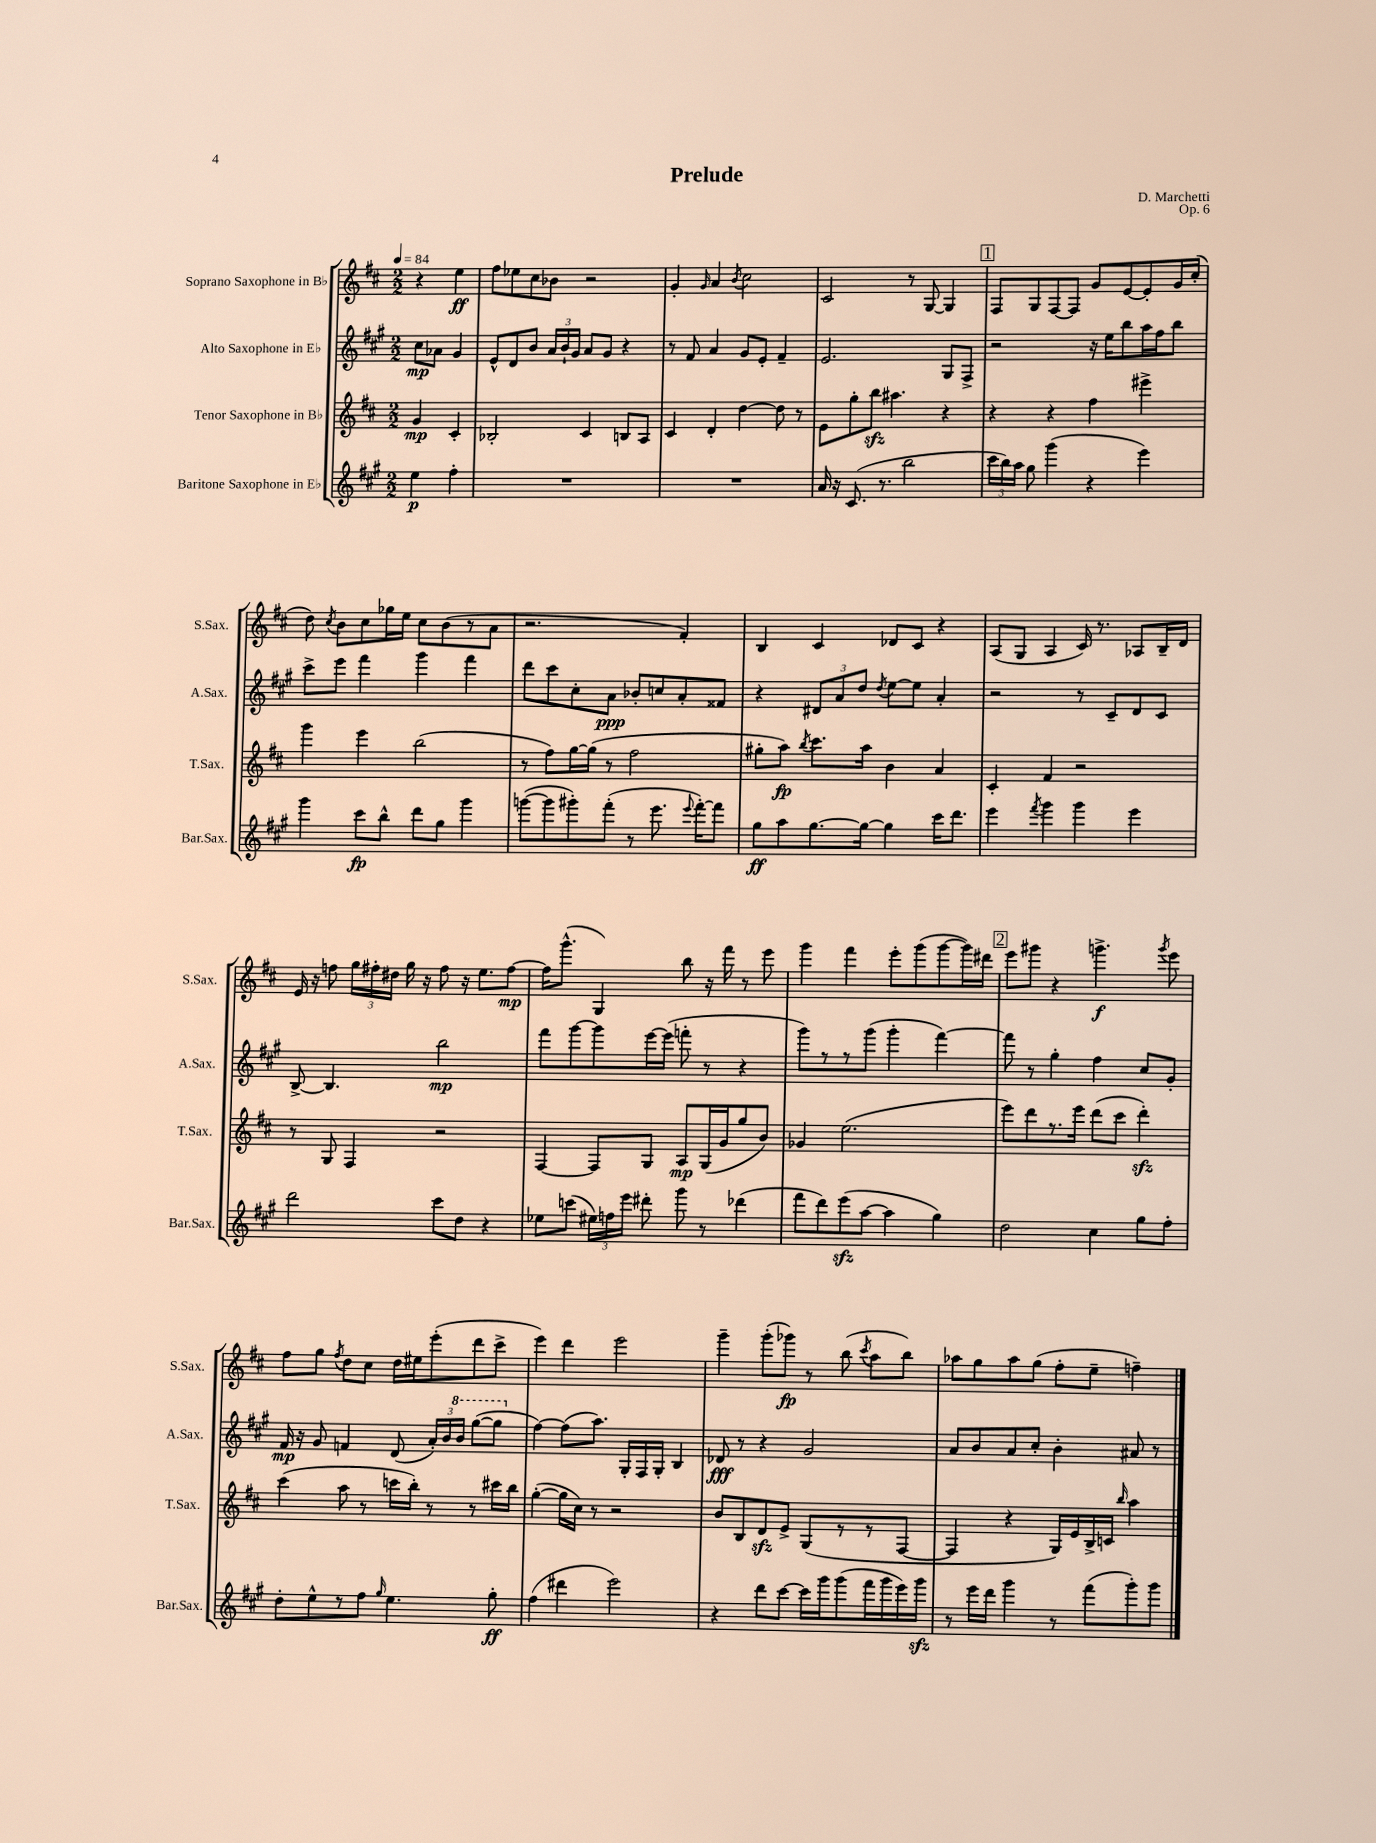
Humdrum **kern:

**kern	**dynam	**kern	**dynam	**kern	**dynam	**kern	**dynam
*part4	*part4	*part3	*part3	*part2	*part2	*part1	*part1
*staff4	*staff4	*staff3	*staff3	*staff2	*staff2	*staff1	*staff1
*I"Baritone Saxophone in E♭	*	*I"Tenor Saxophone in B♭	*	*I"Alto Saxophone in E♭	*	*I"Soprano Saxophone in B♭	*
*I'Bar.Sax.	*	*I'T.Sax.	*	*I'A.Sax.	*	*I'S.Sax.	*
*clefG2	*	*clefG2	*	*clefG2	*	*clefG2	*
*k[f#c#g#]	*	*k[f#c#]	*	*k[f#c#g#]	*	*k[f#c#]	*
*M2/2	*	*M2/2	*	*M2/2	*	*M2/2	*
*MM84	*	*MM84	*	*MM84	*	*MM84	*
=	=	=	=	=	=	=	=
4ee\	p	4g/	mp	8cc#\L	mp	4r	.
.	.	.	.	8a-X\J	.	.	.
4ff#'\	.	4c#'/	.	4g#/	.	4ee\	ff
=1	=1	=1	=1	=1	=1	=1	=1
1r	.	2B-X'/	.	8e^^/L	.	8ff#\L	.
.	.	.	.	8d/	.	8ee-X\	.
.	.	.	.	8b/J	.	8cc#\	.
.	.	.	.	24a/LL	.	8b-X\J	.
.	.	.	.	24b`/	.	.	.
.	.	.	.	24g#/JJ	.	.	.
.	.	4c#/	.	8a/L	.	2r	.
.	.	.	.	8g#/J	.	.	.
.	.	8Bn/L	.	4r	.	.	.
.	.	8A/J	.	.	.	.	.
=2	=2	=2	=2	=2	=2	=2	=2
1r	.	4c#/	.	8r	.	4g'/	.
.	.	.	.	8f#/	.	.	.
.	.	.	.	.	.	16qqg/	.
.	.	4d'/	.	4a/	.	4a/	.
.	.	.	.	.	.	8qb/	.
.	.	[4dd\	.	8g#/L	.	2cc#\	.
.	.	.	.	8e'/J	.	.	.
.	.	8dd\]	.	4f#~/	.	.	.
.	.	8r	.	.	.	.	.
=3	=3	=3	=3	=3	=3	=3	=3
16a/	.	8e\L	.	2.e/	.	2c#/	.
16r	.	.	.	.	.	.	.
(8.c#/	.	8gg'\	.	.	.	.	.
.	.	8bbzz\J	.	.	.	.	.
8.r	.	.	.	.	.	.	.
.	.	4.aa#X\	.	.	.	.	.
2bb\	.	.	.	.	.	8r	.
.	.	.	.	.	.	[8G/	.
.	.	4r	.	8G#/L	.	4G/]	.
.	.	.	.	8F#^/J	.	.	.
!!LO:REH:place=s1:t=1
=4	=4	=4	=4	=4	=4	=4	=4
24ccc#\LL	.	4r	.	2r	.	8F#/L	.
24bb\)	.	.	.	.	.	.	.
24aa\JJ	.	.	.	.	.	.	.
8gg#\	.	.	.	.	.	8G/	.
(4ggg#\	.	4r	.	.	.	[8F#/	.
.	.	.	.	.	.	8F#/J]	.
4r	.	4ff#\	.	16r	.	8g/L	.
.	.	.	.	16ee\KL	.	.	.
.	.	.	.	8bb\	.	[8e/	.
4eee\)	.	4eee#X^\	.	16aa\L	.	8e'/]	.
.	.	.	.	16ff#\J	.	.	.
.	.	.	.	8bb\J	.	16g/L	.
.	.	.	.	.	.	(16cc#'/JJ	.
!!LO:LB:g=z
=5	=5	=5	=5	=5	=5	=5	=5
4ggg#\	.	4ggg\	.	8ccc#^\L	.	8dd\)	.
.	.	.	.	.	.	8qcc#/	.
.	.	.	.	8eee\J	.	8b\L	.
8ccc#\L	fp	4eee\	.	4fff#\	.	8cc#\	.
8bb^^\J	.	.	.	.	.	16gg-X\L	.
.	.	.	.	.	.	16ee\JJ	.
8ddd\L	.	(2bb\	.	4ggg#\	.	8cc#\L	.
8gg#\J	.	.	.	.	.	(8b\	.
4ggg#\	.	.	.	4fff#\	.	8r	.
.	.	.	.	.	.	8a\J	.
=6	=6	=6	=6	=6	=6	=6	=6
([8gggn\L	.	8r	.	8ddd\L	.	2.r	.
8ggg\]	.	8ff#\L)	.	8ccc#\	.	.	.
8ggg#X'\)	.	[16gg\L	.	8cc#'\	.	.	.
.	.	(16gg\JJ]	.	.	.	.	.
(8fff#'\J	.	8r	.	8a\J	ppp	.	.
8r	.	2ff#\	.	8b-X'/L	.	.	.
8.eee\	.	.	.	8ccn/	.	.	.
.	.	.	.	8a'/	.	4f#'/)	.
8qqeee/	.	.	.	.	.	.	.
[16fff#'\KL)	.	.	.	.	.	.	.
8fff#\J]	.	.	.	8f##X/J	.	.	.
=7	=7	=7	=7	=7	=7	=7	=7
8gg#\L	ff	8gg#X'\L	.	4r	.	4B/	.
8aa\	.	8aa\J)	fp	.	.	.	.
.	.	8qbb/	.	.	.	.	.
[8.gg#\	.	8.ccc#\L	.	12d#X/L	.	4c#/	.
.	.	.	.	12a/	.	.	.
.	.	.	.	12dd/J	.	.	.
16gg#\Jk_	.	16aa\Jk	.	.	.	.	.
.	.	.	.	8qdd/	.	.	.
4gg#\]	.	4b\	.	[8ee\L	.	8d-X/L	.
.	.	.	.	8ee\J]	.	8c#/J	.
16ccc#\KL	.	4a/	.	4a'/	.	4r	.
8.ddd\J	.	.	.	.	.	.	.
=8	=8	=8	=8	=8	=8	=8	=8
4eee\	.	4c#'/	.	2r	.	(8A/L	.
.	.	.	.	.	.	8G/J	.
8qfff#/	.	.	.	.	.	.	.
4ggg#\	.	4f#/	.	.	.	4A/	.
4ggg#\	.	2r	.	8r	.	16c#/)	.
.	.	.	.	.	.	8.r	.
.	.	.	.	8c#~/L	.	.	.
4eee\	.	.	.	8d/	.	8A-X/L	.
.	.	.	.	8c#/J	.	16B~/L	.
.	.	.	.	.	.	16d/JJ	.
!!LO:LB:g=z
=9	=9	=9	=9	=9	=9	=9	=9
2ddd\	.	8r	.	[8B^/	.	16e/	.
.	.	.	.	.	.	16r	.
.	.	8G/	.	4.B/]	.	8ffn\	.
.	.	4F#/	.	.	.	24gg\LL	.
.	.	.	.	.	.	24ff#X'\	.
.	.	.	.	.	.	24dd#X\JJ	.
.	.	.	.	.	.	16gg\	.
.	.	.	.	.	.	16r	.
8ccc#\L	.	2r	.	2bb\	mp	8ff#\	.
8dd\J	.	.	.	.	.	16r	.
.	.	.	.	.	.	8.ee\L	.
4r	.	.	.	.	.	.	.
.	.	.	.	.	.	[8ff#\J	mp
=10	=10	=10	=10	=10	=10	=10	=10
8ee-X\L	.	[4F#/	.	8fff#\L	.	16ff#\KL]	.
.	.	.	.	.	.	(8.ggg^^\J	.
(8cccn\J	.	.	.	[8ggg#\	.	.	.
24ee#X\LL)	.	8F#/L]	.	8ggg#\]	.	4G/)	.
24ffn\	.	.	.	.	.	.	.
24eee\JJ	.	.	.	.	.	.	.
8ddd#X'\	.	8G/J	.	[16eee\L	.	.	.
.	.	.	.	(16eee\JJ]	.	.	.
8ggg#\	.	8A/L	mp	8fffn'\	.	8bb\	.
8r	.	(16G/L	.	8r	.	16r	.
.	.	16g/J	.	.	.	16fff#\	.
(4ddd-X\	.	8gg/	.	4r	.	8r	.
.	.	8b/J)	.	.	.	8eee\	.
=11	=11	=11	=11	=11	=11	=11	=11
8fff#\L	.	4g-X/	.	8ggg#\L)	.	4ggg\	.
8ddd\)	.	.	.	8r	.	.	.
(8eeezz\	.	(2.ee\	.	8r	.	4fff#\	.
[8aa\J	.	.	.	(8ggg#\J	.	.	.
4aa\]	.	.	.	4ggg#'\	.	8eee'\L	.
.	.	.	.	.	.	(8ggg\	.
4gg#\)	.	.	.	[4fff#\)	.	[8ggg\	.
.	.	.	.	.	.	16ggg\L])	.
.	.	.	.	.	.	16ddd#X\JJ	.
!!LO:REH:place=s1:t=2
=12	=12	=12	=12	=12	=12	=12	=12
2dd\	.	8eee\L)	.	8fff#\]	.	8eee\L	.
.	.	8ddd\	.	8r	.	8ggg#X\J	.
.	.	8.r	.	4gg#'\	.	4r	.
.	.	16eee\Jk	.	.	.	.	.
4cc#\	.	(8ddd\L	.	4ff#\	.	4.gggn^\	f
.	.	8ccc#\J	.	.	.	.	.
8gg#\L	.	4dddzz'\)	.	8cc#/L	.	.	.
.	.	.	.	.	.	8qggg/	.
8ff#'\J	.	.	.	8g#'/J	.	8eee\	.
!!LO:LB:g=z
=13	=13	=13	=13	=13	=13	=13	=13
8dd'\L	.	(4ccc#\	.	16f#/	mp	8ff#\L	.
.	.	.	.	16r	.	.	.
8ee^^\	.	.	.	8g#/	.	8gg\J	.
.	.	.	.	.	.	8qff#/	.
8r	.	8aa\	.	4fn/	.	8dd\L	.
8ff#\J	.	8r	.	.	.	8cc#\J	.
16qqgg#/	.	.	.	.	.	.	.
4.ee\	.	16cccn\LL	.	(8d/	.	16dd\LL	.
.	.	16bb'\JJ)	.	.	.	16ee#X\J	.
.	.	8r	.	24a'/LL)	.	(8eee'\	.
.	.	.	.	24b/	.	.	.
*	*	*	*	*8va	*	*	*
.	.	.	.	24bb/JJ	.	.	.
.	.	8r	.	([8ggg#\L	.	8ddd\	.
8gg#'\	ff	16ccc#X\LL	.	8ggg#\J]	.	8ccc#^\J	.
.	.	16bb\JJ	.	.	.	.	.
=14	=14	=14	=14	=14	=14	=14	=14
*	*	*	*	*X8va	*	*	*
(4ff#\	.	([4gg'\	.	[4ff#\)	.	4eee\)	.
4ddd#X\	.	16gg\LL]	.	(8ff#\L]	.	4ddd\	.
.	.	16cc#\JJ)	.	.	.	.	.
.	.	8r	.	8.aa\J)	.	.	.
2eee\)	.	2r	.	.	.	2eee\	.
.	.	.	.	16G#'/LL	.	.	.
.	.	.	.	16F#/	.	.	.
.	.	.	.	16G#'/JJ	.	.	.
.	.	.	.	4B/	.	.	.
=15	=15	=15	=15	=15	=15	=15	=15
4r	.	8b/L	.	8d-X/	fff	4ggg~\	.
.	.	8B/	.	8r	.	.	.
8ddd\L	.	8dzz/	.	4r	.	(8ggg'\L	.
[8ccc#\J	.	8e^/J	.	.	.	8ggg-X\J)	fp
16ccc#\LL]	.	(8G/L	.	2g#/	.	8r	.
16ggg#\J	.	.	.	.	.	.	.
(8ggg#\	.	8r	.	.	.	(8bb\	.
.	.	.	.	.	.	8qccc#/	.
16fff#\L	.	8r	.	.	.	8aa\L	.
16ggg#\	.	.	.	.	.	.	.
16eee\)	.	[8F#/J	.	.	.	8bb\J)	.
16ggg#zz\JJ	.	.	.	.	.	.	.
=16	=16	=16	=16	=16	=16	=16	=16
8r	.	4F#/]	.	8a/L	.	8aa-X\L	.
16eee\LL	.	.	.	8b/	.	8gg\	.
16ddd\JJ	.	.	.	.	.	.	.
4ggg#\	.	4r	.	8a/	.	8aa-\	.
.	.	.	.	8cc#'/J	.	(8gg\J	.
8r	.	16G/LL)	.	4b'\	.	8ff#'\L	.
.	.	16e/	.	.	.	.	.
(8fff#\L	.	16B^/	.	.	.	8ee~\J	.
.	.	16cn/JJ	.	.	.	.	.
.	.	16qqbb/	.	.	.	.	.
8ggg#'\)	.	4aa\	.	8a#X/	.	4ffn~\)	.
8ggg#\J	.	.	.	8r	.	.	.
==	==	==	==	==	==	==	==
*-	*-	*-	*-	*-	*-	*-	*-
